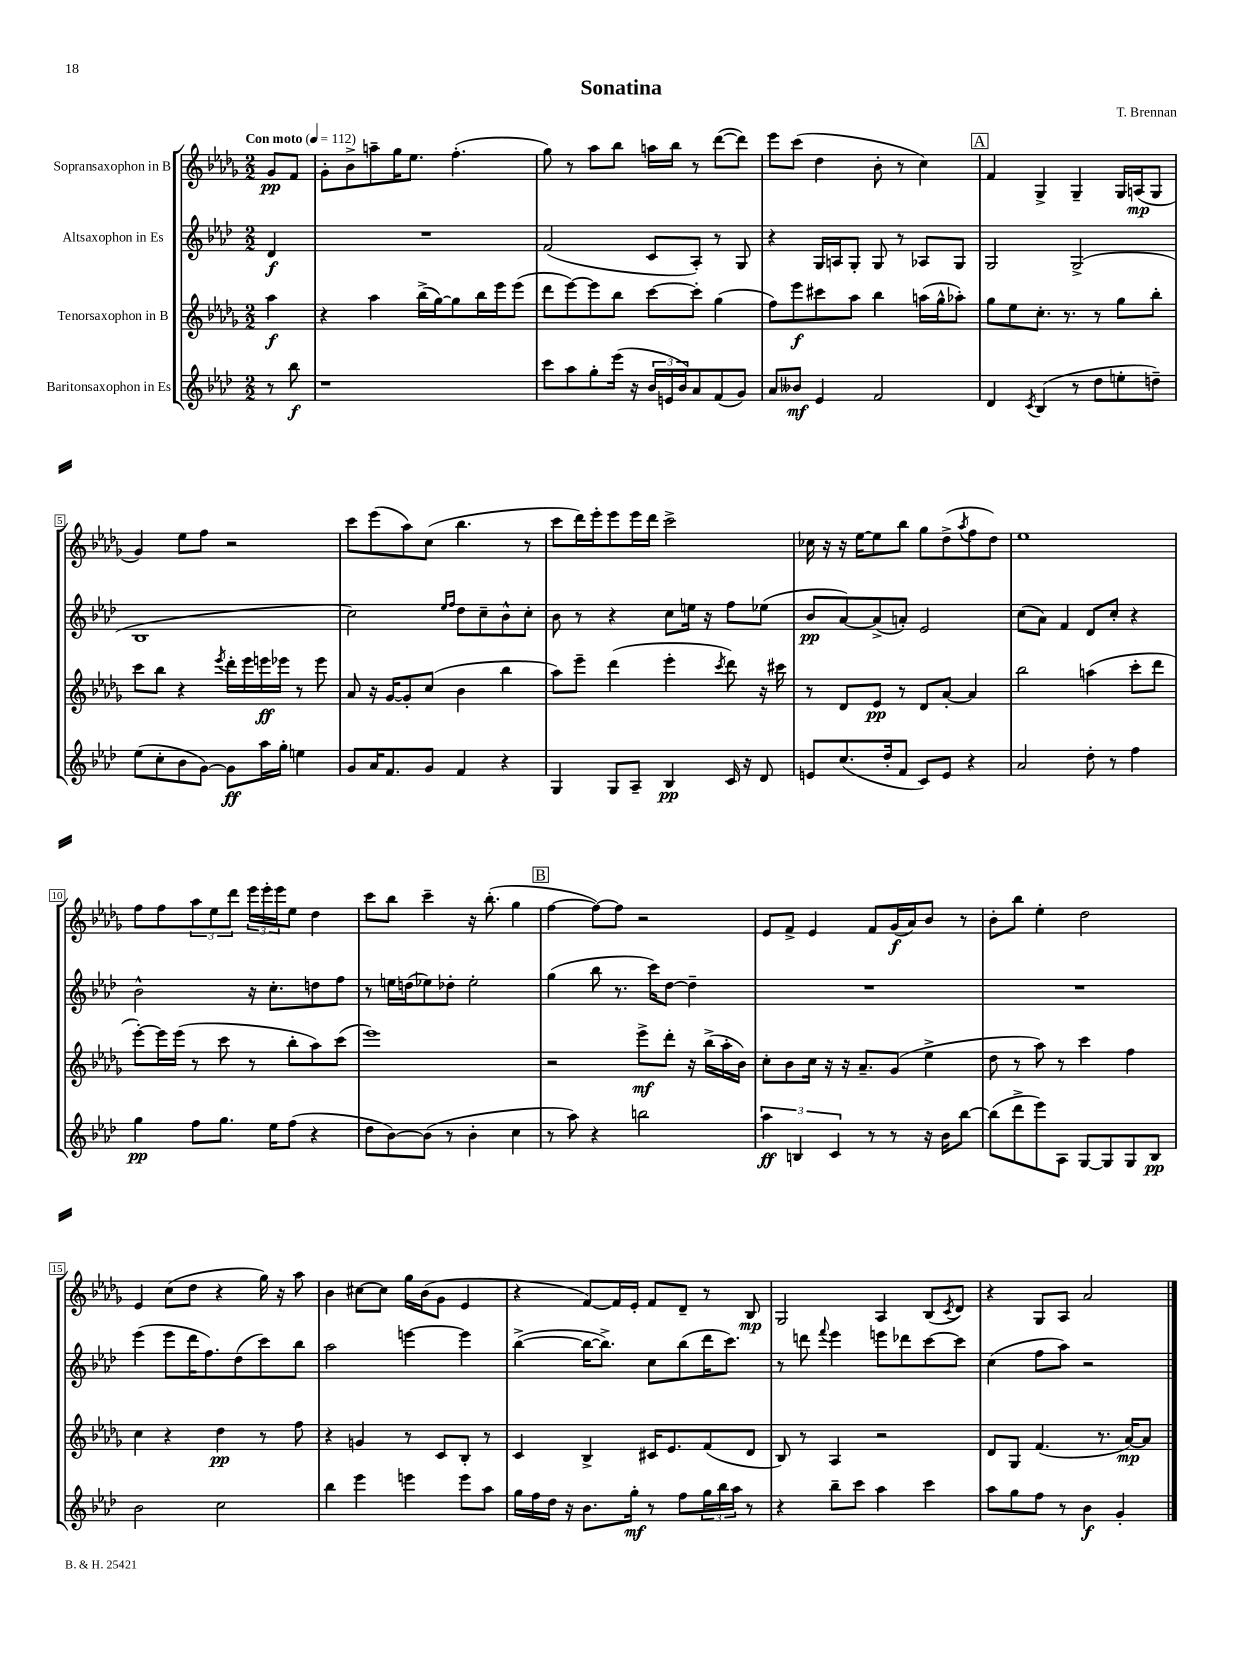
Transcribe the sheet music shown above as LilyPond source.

\header { title = "Sonatina" composer = "T. Brennan" }
<<
\new StaffGroup <<
\new Staff = "s0" \with { instrumentName = "Sopransaxophon in B" } {
    \clef treble \key des \major \numericTimeSignature \time 2/2 \partial 4 \tempo "Con moto" 4 = 112
    ges'8\pp f'8 |
    ges'8-. bes'8-> a''8-- ges''16 ees''8. f''4.-.( |
    ges''8) r8 aes''8 bes''8 a''16 bes''16 r8 des'''8~( des'''8) |
    ees'''8 c'''8( des''4 bes'8-. r8 c''4) |
    \mark \markup { \box "A" } f'4 ges4-> ges4-- ges16 a16\mp( ges8 |
    ges'4) ees''8 f''8 r2 |
    c'''8 ees'''8( aes''8) c''8( bes''4. r8 |
    c'''8 des'''16) ees'''16-. ees'''8 ees'''16 des'''16 c'''2-> |
    ces''16 r16 r16 ees''16~ ees''8 bes''8 ges''8 des''8->( \acciaccatura { aes''8 } f''8 des''8) |
    ees''1 |
    f''8 f''8 \tuplet 3/2 { aes''8 ees''8 des'''8 } \tuplet 3/2 { ees'''16 ees'''16-. ees'''16 } ees''8 des''4 |
    c'''8 bes''8 c'''4-- r16 bes''8.-.( ges''4 |
    \mark \markup { \box "B" } f''4~ f''8~) f''8 r2 |
    ees'8 f'8-> ees'4 f'8 ges'16\f( aes'16) bes'8 r8 |
    bes'8-. bes''8 ees''4-. des''2 |
    ees'4 c''8( des''8 r4 ges''16) r16 aes''8 |
    bes'4 cis''8~ cis''8 ges''16 bes'16( ges'8 ees'4 |
    r4 f'8~) f'16 ees'16-. f'8 des'8-- r8 bes8\mp |
    ges2 aes4 bes8( \acciaccatura { c'8 } des'8) |
    r4 ges8 aes8 aes'2 \bar "|." |
}
\new Staff = "s1" \with { instrumentName = "Altsaxophon in Es" } {
    \clef treble \key aes \major \numericTimeSignature \time 2/2 \partial 4
    des'4\f |
    R1 |
    f'2( c'8 aes8-.) r8 g8 |
    r4 g16 a16 g8-. g8 r8 aes8 g8 |
    \mark \markup { \box "A" } g2 g2->( |
    bes1 |
    c''2) \grace { ees''16 f''16 } des''8 c''8-- bes'8-^ c''8-. |
    bes'8 r8 r4 c''8 e''16 r16 f''8 ees''8( |
    bes'8\pp aes'8~) aes'8->( a'8-.) ees'2 |
    c''8( aes'8) f'4 des'8 c''8-. r4 |
    bes'2-^ r16 c''8.-. d''8 f''8 |
    r8 e''16 d''16( ees''8) des''8-. ees''2-. |
    \mark \markup { \box "B" } g''4( bes''8 r8. c'''16) des''8~ des''4-- |
    R1 |
    R1 |
    ees'''4( ees'''8 des'''16 f''8.) des''8( c'''8) bes''8 |
    aes''2 e'''4~ e'''4 |
    bes''4~->( bes''16~ bes''8.->) c''8 bes''8( des'''16 c'''8.) |
    r8 d'''8 \appoggiatura { f'''8 } ees'''4 e'''8 des'''8 c'''8~ c'''8 |
    c''4( f''8 aes''8) r2 \bar "|." |
}
\new Staff = "s2" \with { instrumentName = "Tenorsaxophon in B" } {
    \clef treble \key des \major \numericTimeSignature \time 2/2 \partial 4
    aes''4\f |
    r4 aes''4 bes''16->( ges''16~) ges''8 bes''16 ees'''16 ees'''8( |
    des'''8 ees'''8~) ees'''8 bes''8 c'''8~ c'''8-. ges''4( |
    f''8) ees'''8\f cis'''8 aes''8 bes''4 a''16( ges''16-^ aes''8-.) |
    \mark \markup { \box "A" } ges''8 ees''8 c''8.-. r8. r8 ges''8 bes''8-. |
    c'''8 bes''8 r4 \acciaccatura { ees'''8 } des'''16-. ees'''16 e'''16\ff ees'''16 r8 ees'''8 |
    aes'8 r16 ges'16~ ges'8-. c''8( bes'4 bes''4 |
    aes''8) ees'''8-- des'''4( ees'''4-. \acciaccatura { c'''8 } des'''8) r16 cis'''16 |
    r8 des'8 ees'8\pp r8 des'8 aes'8~-. aes'4 |
    bes''2 a''4( c'''8-. des'''8 |
    ees'''8~-.) ees'''16 ees'''16( r8 c'''8 r8 bes''8-. aes''8) c'''8( |
    ees'''1) |
    \mark \markup { \box "B" } r2 ees'''8->\mf des'''8-. r16 bes''16->( aes''16-. bes'16) |
    c''8-. bes'8 c''16 r16 r16 aes'8.-- ges'8( ees''4-> |
    des''8 r8 aes''8) r8 c'''4 f''4 |
    c''4 r4 des''4\pp r8 f''8 |
    r4 g'4 r8 c'8 bes8-. r8 |
    c'4 bes4-> cis'16 ees'8. f'8( des'8 |
    bes8) r8 aes4 r2 |
    des'8 ges8 f'4.( r8. aes'16~\mp) aes'8 \bar "|." |
}
\new Staff = "s3" \with { instrumentName = "Baritonsaxophon in Es" } {
    \clef treble \key aes \major \numericTimeSignature \time 2/2 \partial 4
    r8 bes''8\f |
    r1 |
    c'''8 aes''8 g''8-. ees'''16( r16 \tuplet 3/2 { bes'16 e'16 bes'16) } aes'8 f'8( g'8) |
    aes'8 beses'8\mf ees'4 f'2 |
    \mark \markup { \box "A" } des'4 \acciaccatura { c'8 } bes4( r8 des''8 e''8-. d''8--) |
    ees''8( c''8-. bes'8 g'8~) g'8\ff aes''16 g''16-. e''4 |
    g'8 aes'16 f'8. g'8 f'4 r4 |
    g4 g8 aes8-- bes4\pp c'16 r16 des'8 |
    e'8 c''8.( des''16-. f'8 c'8) e'8 r4 |
    aes'2 des''8-. r8 f''4 |
    g''4\pp f''8 g''8. ees''16 f''8( r4 |
    des''8 bes'8~) bes'8( r8 bes'4-. c''4 |
    \mark \markup { \box "B" } r8 aes''8) r4 b''2 |
    \tuplet 3/2 { aes''4\ff b4 c'4 } r8 r8 r16 bes'16 bes''8~ |
    bes''8( des'''8-> ees'''8) aes8 g8~ g8 g8 bes8\pp |
    bes'2 c''2 |
    bes''4 ees'''4 e'''4 e'''8 aes''8 |
    g''16 f''16 des''16 r16 bes'8. g''16-.\mf r8 f''8 \tuplet 3/2 { g''16 bes''16 aes''16 } r8 |
    r4 bes''8-- c'''8 aes''4 c'''4 |
    aes''8 g''8 f''8 r8 bes'4\f g'4-. \bar "|." |
}
>>
>>
\layout { \context { \Score \override BarNumber.stencil = #(make-stencil-boxer 0.1 0.3 ly:text-interface::print) } }
